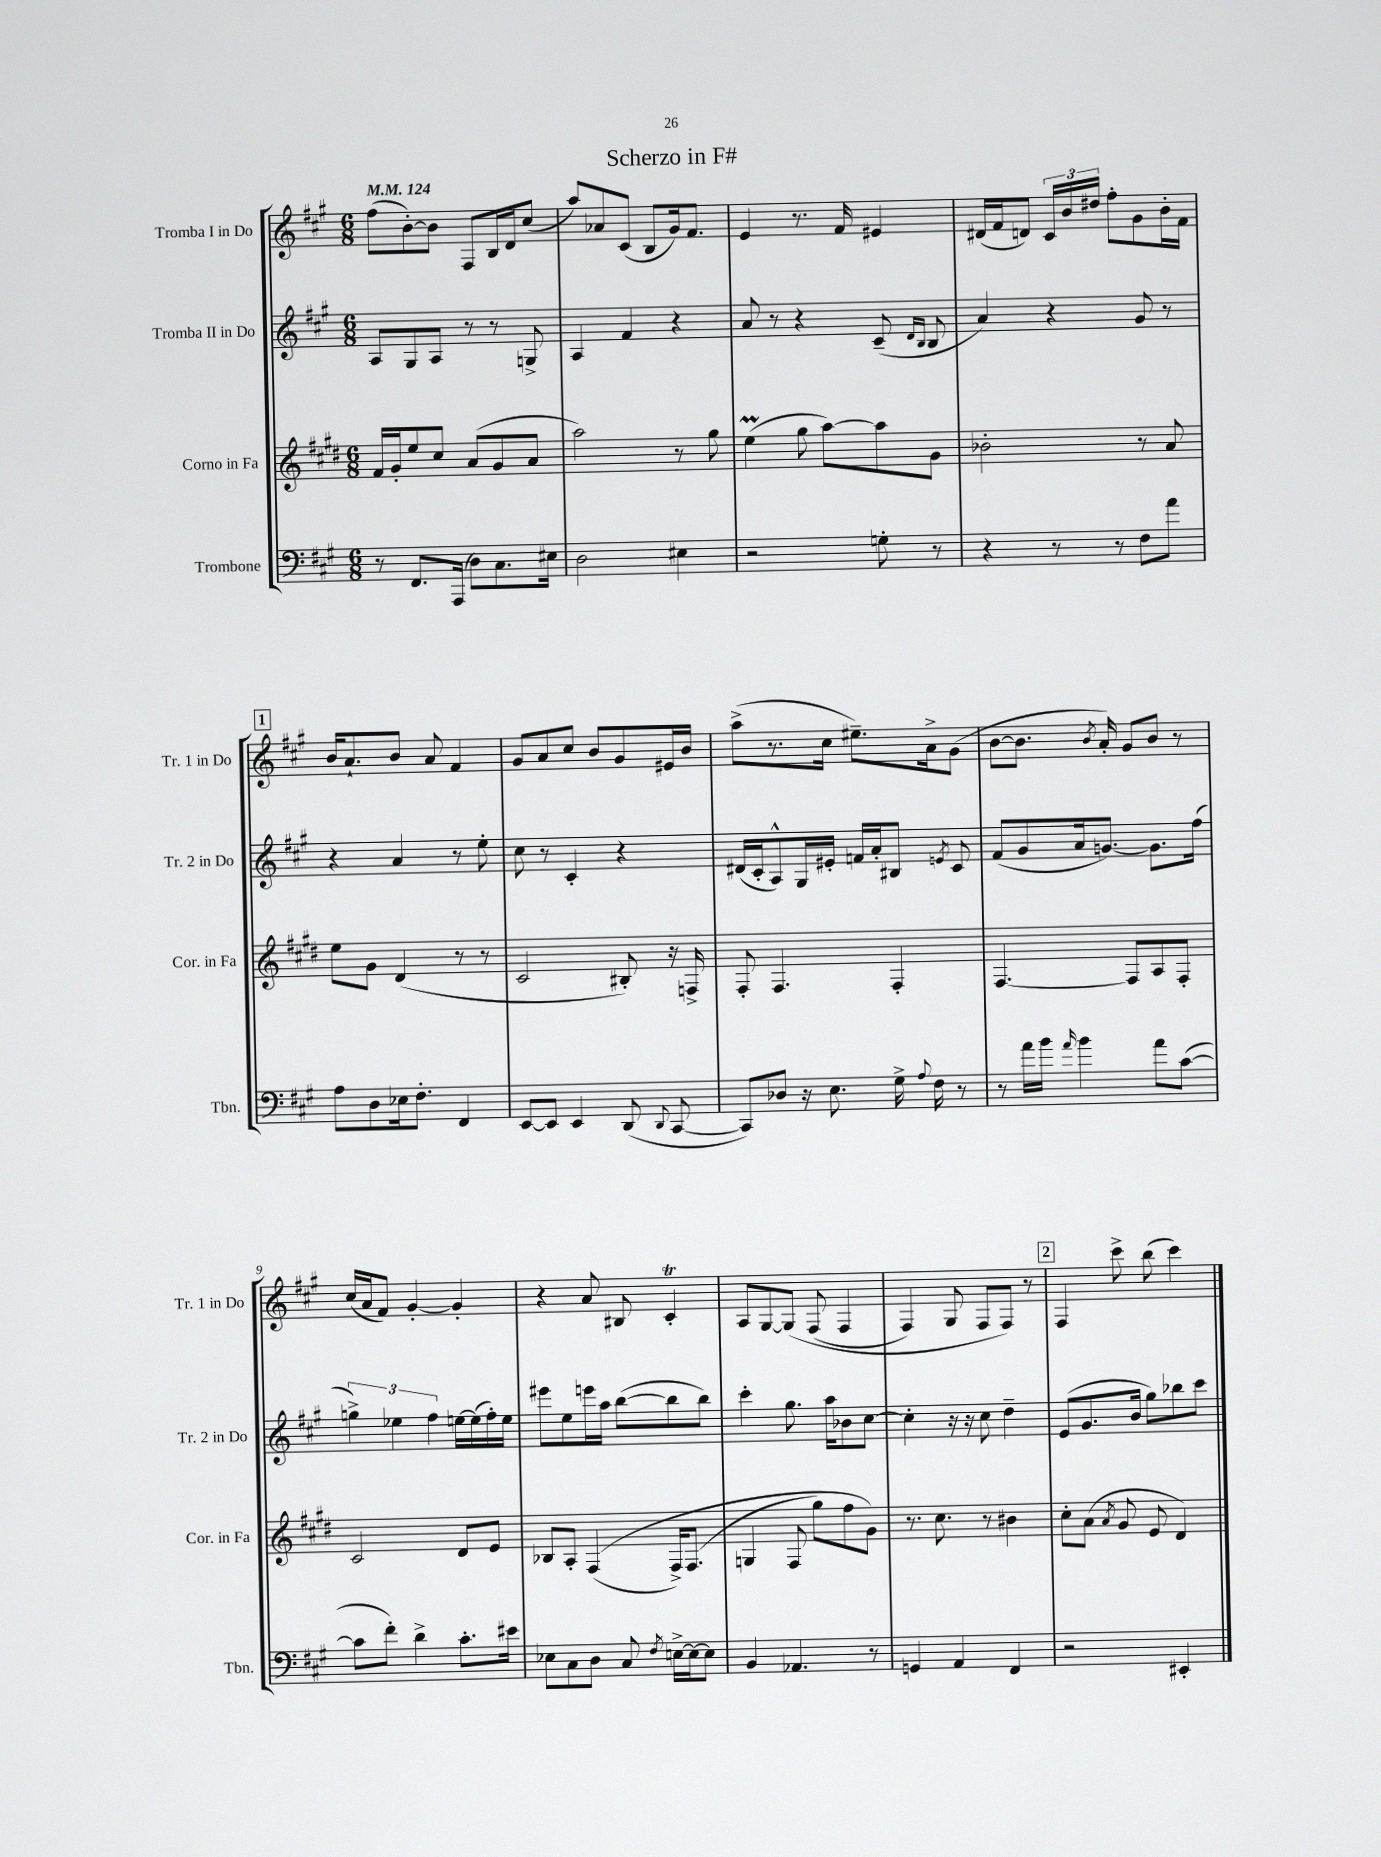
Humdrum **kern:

**kern	**kern	**kern	**kern
*staff4	*staff3	*staff2	*staff1
*clefF4	*clefG2	*clefG2	*clefG2
*k[f#c#g#]	*k[f#c#g#d#]	*k[f#c#g#]	*k[f#c#g#]
*M6/8	*M6/8	*M6/8	*M6/8
*MM124	*MM124	*MM124	*MM124
8r	16f#	8A	(8ff#
.	16g#'	.	.
8.FF#	8ee	8G#	[8b')
.	8cc#	8A	8b]
(16AAA	.	.	.
8D)	(8a	8r	8F#
8.C#	8g#	8r	16B
.	.	.	16d
.	8a	8G^	(8cc#
16E#	.	.	.
=	=	=	=
2D	2aa)	4A	8aa)
.	.	.	8a-
.	.	4f#	(8c#
.	.	.	8B
4E#	8r	4r	16g#)
.	.	.	8.f#
.	8gg#	.	.
=	=	=	=
2r	(4ee	8a	4e
.	.	8r	.
.	8gg#	4r	8.r
.	[8aa)	.	.
.	.	.	16f#
8G'	8aa]	(8c#~	4e#
.	.	16qqd	.
.	.	16qqB	.
8r	8g#	8B	.
=	=	=	=
4r	2b-'	4a)	(16d#
.	.	.	16f#
.	.	.	8d)
8r	.	4r	24c#
.	.	.	24b
.	.	.	24dd#
8r	.	.	8ff#'
8F#	8r	8g#	8g#
8a	8a	8r	16b'
.	.	.	16f#
=	=	=	=
8A	8ee	4r	16b
.	.	.	8.a`
8D	8g#	.	.
16E-	(4d#	4a	8b
8.F#'	.	.	.
.	.	.	8a
4FF#	8r	8r	4f#
.	8r	8ee'	.
=	=	=	=
[8EE	2c#	8cc#	8g#
8EE]	.	8r	8a
4EE	.	4c#'	8cc#
.	.	.	8b
(8DD	8B#')	4r	8g#
8qqDD	.	.	.
[8CC#	16r	.	16e#
.	16F^	.	16b
=	=	=	=
8CC#])	8F#'	(16d#	(8aa^
.	.	16c#'	.
8D-	4.F#	8A^^)	8.r
16r	.	16G#	.
8.E	.	16e#'	16cc#
.	.	16f	8.ee#~)
.	.	16a'	.
16G#^	4F#'	8B#	.
8qqA	.	.	.
16F#	.	.	16a^
.	.	8qe	.
8r	.	8c#	(8g#
=	=	=	=
8r	[4.F#	(8f#	[8b
16a	.	8g#	8.b]
16b	.	.	.
16qqa	.	.	.
4b	.	16a	.
.	.	.	8qb
.	.	[8.g)	16a')
.	8F#]	.	8g#
8a	8A	8.g]	8b
([8c#	8F#'	.	8r
.	.	(16ff#	.
=	=	=	=
8c#]	2c#	6gg^)	(16cc#
.	.	.	16a
8f#')	.	.	8f#)
.	.	6ee-	.
4d^	.	.	[4g#'
.	.	6ff#	.
8.c#'	8d#	[16ee	4g#']
.	.	(16ee]	.
.	8e	16ff#')	.
16e#	.	16ee	.
=	=	=	=
8E-	8B-	8eee#	4r
8C#	8A'	8ee	.
8D	&((4F#	16eee	8a
.	.	16aa	.
8C#	.	([8bb	8B#
8qF#	.	.	.
[16E^	16F#^)	8bb]	4c#'
16E_	(8.F#	.	.
8E]	.	8bb)	.
=	=	=	=
4BB	4G	4ccc#'	8A
.	.	.	[8G#
4.AA-	8F#	8.gg#	&(8G#]
.	8gg#)	.	(8F#
.	.	16aa	.
.	8ff#	8b-	4F#
8r	8g#&)	[8cc#	.
=	=	=	=
4GG	8.r	4cc#']	4F#)
.	8.cc#	.	.
4AA	.	16r	8G#
.	.	16r	.
.	8r	8cc#	8F#
4FF#	4b#	4dd~	8F#&)
.	.	.	8r
=	=	=	=
2r	8cc#'	(8e	4F#
.	(8a	8.g#	.
.	8qa	.	.
.	8g#	.	8ccc#^
.	.	16b	.
.	8e	8gg#)	(8bb
4EE#'	4d#)	8bb-	4ccc#)
.	.	8ccc#	.
==	==	==	==
*-	*-	*-	*-
